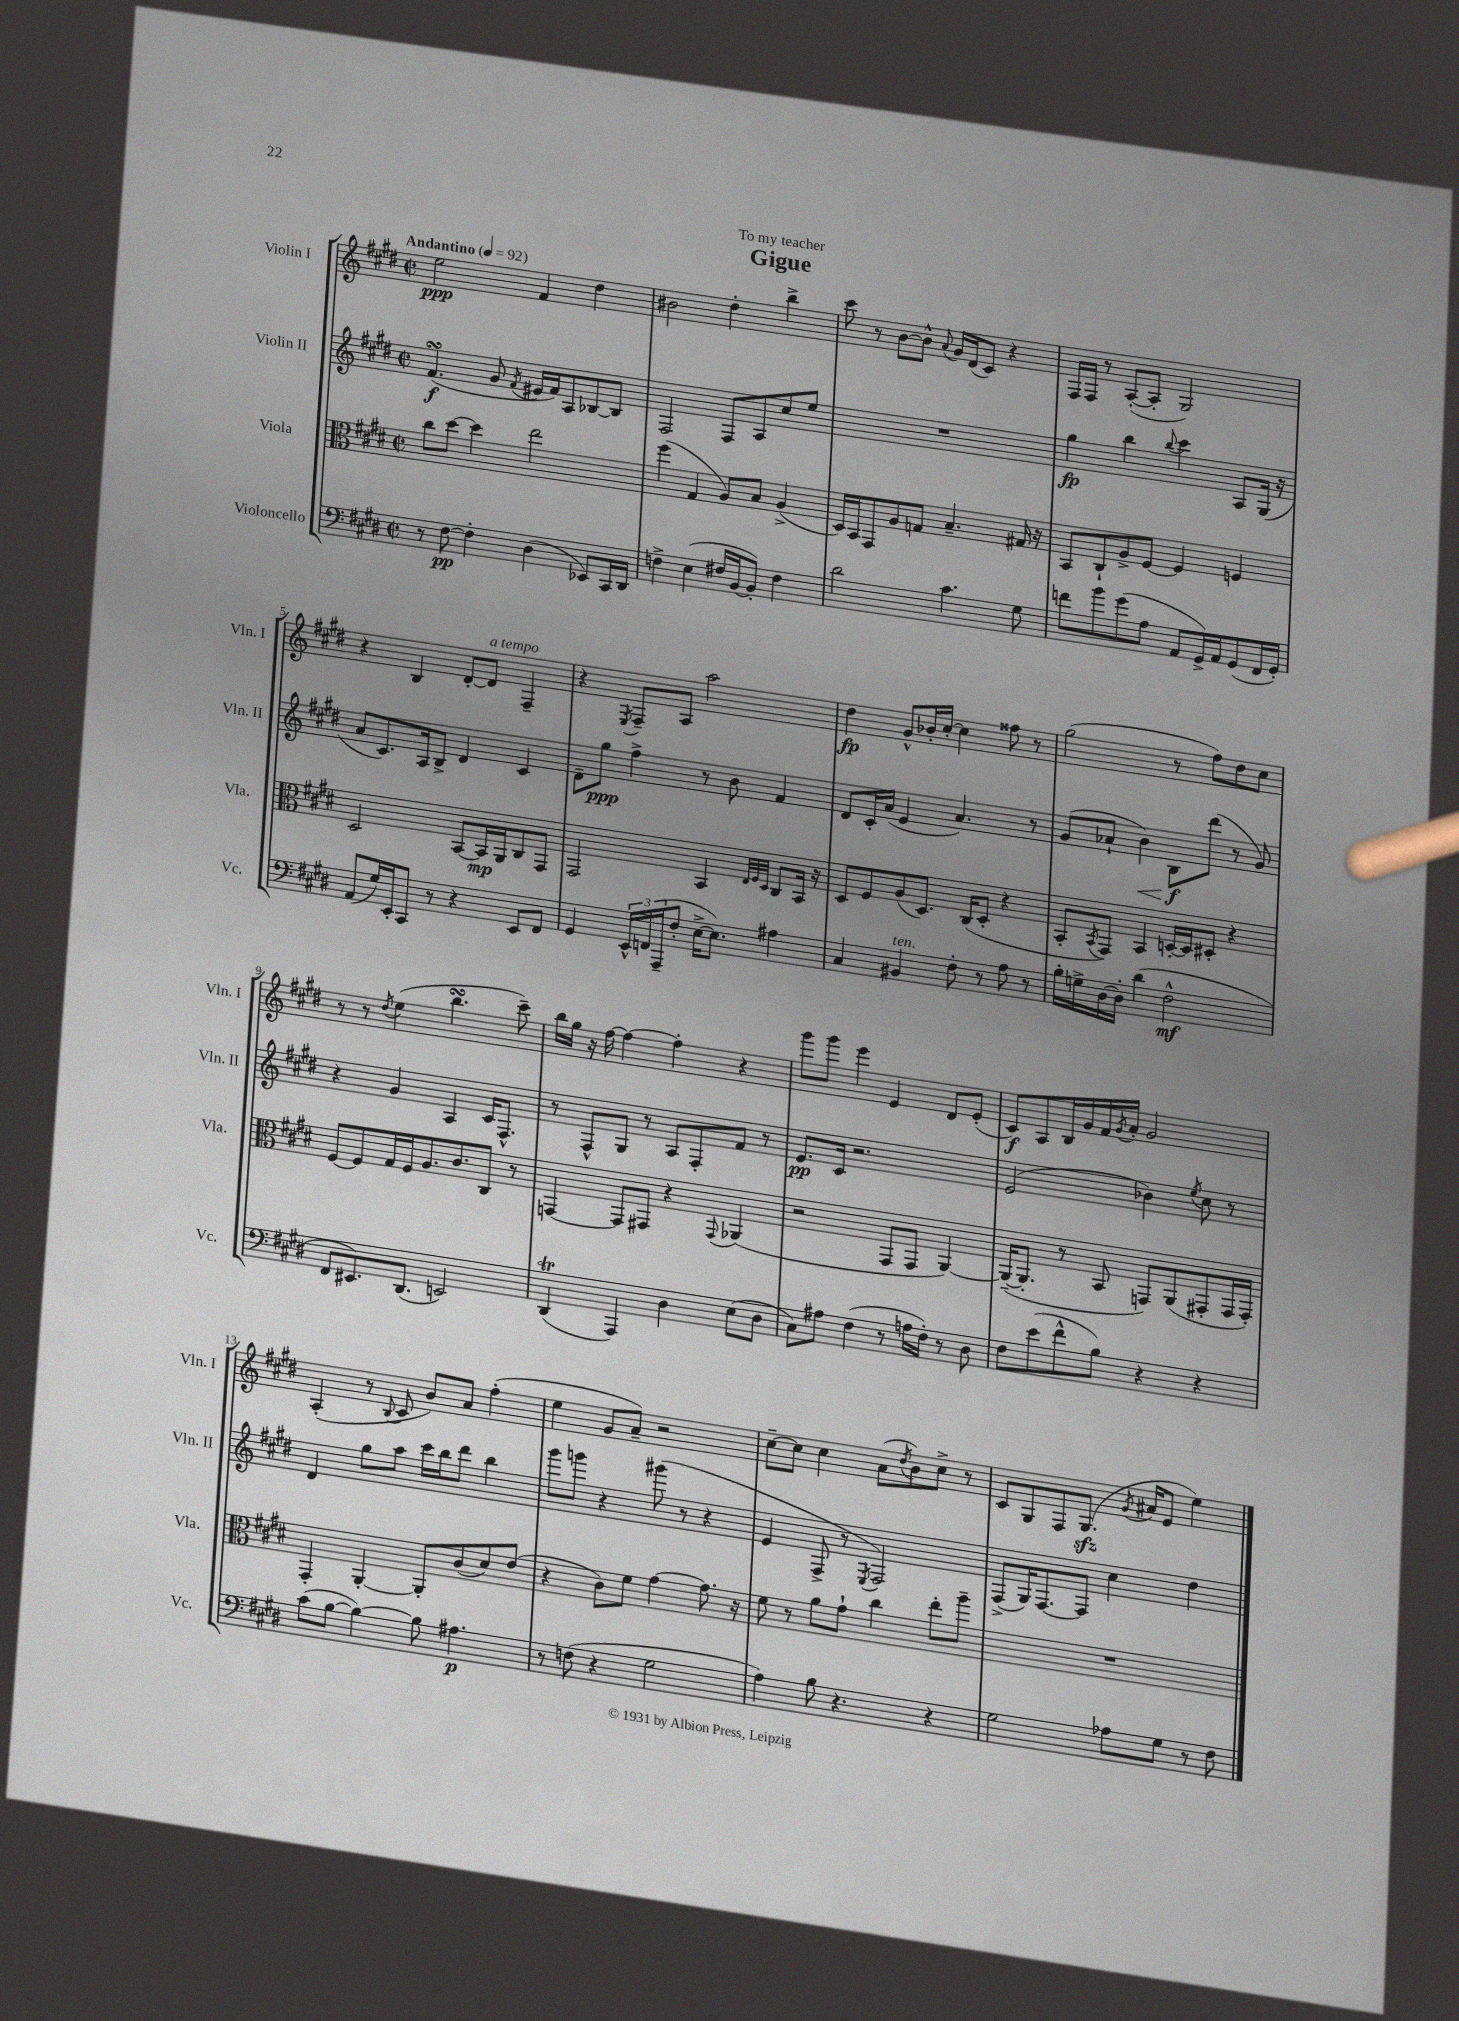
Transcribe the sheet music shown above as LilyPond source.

\header { title = "Gigue" dedication = "To my teacher" }
<<
\new StaffGroup <<
\new Staff = "s0" \with { instrumentName = "Violin I" shortInstrumentName = "Vln. I" } {
    \clef treble \key e \major \defaultTimeSignature \time 2/2 \tempo "Andantino" 4 = 92
    e''2\ppp fis'4 dis''4 |
    bis'2 dis''4-. b''4-> |
    cis'''8 r8 b'8~ b'8-^ \appoggiatura { a'8 } gis'16 dis'16( cis'8) r4 |
    fis16 fis16 r8 a8~-.( a8-. gis2) |
    r4 b4 dis'8~-. dis'8^\markup { \italic "a tempo" } fis4-- |
    r4 \acciaccatura { e8 } fis8-- a8 a''2 |
    dis''4\fp gis'8-^ bes'16-. cis''16~-. cis''4 fisis''8 r8 |
    gis''2( r8 fis''8) dis''8 cis''8 |
    r8 r8 \acciaccatura { dis''8 } e''4( b''4.\turn cis'''8--) |
    b''16 gis''16 r16 fis''16~ fis''4~ fis''4-. r4 |
    gis'''8 gis'''8 e'''4 e'4 dis'8 e'8-.( |
    cis'8\f) a8 b16 gis'16 fis'16 \acciaccatura { gis'8 } a'16-. gis'2 |
    a4-.( r8 \appoggiatura { b8 } cis'8 b'8) a'8 fis''4-.( |
    e''4 gis'8 a'8--) r2 |
    cis''8~-- cis''8 cis''4 a'8( \acciaccatura { dis''8 } b'8) cis''8-> r8 |
    cis'8 gis8 fis8 gis8.\sfz( \acciaccatura { gis'8 } ais'16 e'8 e''4) \bar "|." |
}
\new Staff = "s1" \with { instrumentName = "Violin II" shortInstrumentName = "Vln. II" } {
    \clef treble \key e \major \defaultTimeSignature \time 2/2
    fis'4.\turn\f( gis'8 \acciaccatura { fis'8 } eis'16 fis'16) a8 bes8~ bes8 |
    fis2 fis8 a8 cis''8 e''8 |
    R1 |
    gis''4\fp b''4 \appoggiatura { b''8 } cis'''4 a8 gis16( r16 |
    a'8 cis'8.) a16 b8-> dis'4 cis'4 |
    dis'8-- gis''8\ppp fis''4-> r8 b'8 fis'4 |
    dis'8 cis'16-. a'16( e'4 a'4.) r8 |
    gis'8( aes'8-! b'4\<) b8\f\! dis'''8( r8 gis'8) |
    r4 gis'4 a4 cis'16 fis8.-^ |
    r8 fis8-^ gis8 r8 a8 fis8-. fis'8 r8 |
    e'8.\pp cis'16 r2. |
    e'2( bes'4) \acciaccatura { e''8 } cis''8 r8 |
    dis'4 gis''8 a''8 cis'''16 b''16 dis'''8 b''4 |
    gis'''8 g'''8 r4 gis'''8( r8 r4 |
    e'4 fis8-> r8 \acciaccatura { e8 } fis2) |
    fis8->( gis16) fis8.~ fis8 cis''4 dis''4 \bar "|." |
}
\new Staff = "s2" \with { instrumentName = "Viola" shortInstrumentName = "Vla." } {
    \clef alto \key e \major \defaultTimeSignature \time 2/2
    cis''8 dis''8~ dis''4 e''2 |
    fis''4( gis4 a8) b8 a4->( |
    dis16) b,16 gis,8 a8 g8 b4.-- gis16 r16 |
    b,8 cis8-! a8-> fis8~ fis4 f4 |
    dis2 b,8~ b,16\mp a,16 cis8 gis,8 |
    gis,2 b,4 \grace { e32 fis32 dis32 } cis8 b,16 r16 |
    dis8 fis8 a8( dis8.) cis16( dis8-. r4 |
    b,8-. \acciaccatura { b,8 } gis,8) b,4 d16~-. d16 dis8-. r4 |
    fis8~ fis8 gis16 fis16 a8. cis'8. cis8 r8 |
    g,4~ g,8 gis,8 r4 \appoggiatura { gis,8 } aes,4( |
    r2 gis,8 gis,8 a,4~) |
    a,16~--( a,8.-. r8 b,8 g,8) a,8( gis,8-. gis,16 gis,16-.) |
    gis,4-. a,4~-. a,8-. cis'8( dis'8) e'8( |
    r4 cis'8) fis'8 gis'4~ gis'8. r16 |
    fis'8 r8 a'8 gis'8-! cis''4 e''8-. a''8-- |
    R1 \bar "|." |
}
\new Staff = "s3" \with { instrumentName = "Violoncello" shortInstrumentName = "Vc." } {
    \clef bass \key e \major \defaultTimeSignature \time 2/2
    r8 fis8~\pp fis4-. dis4( ees,8) cis,16 dis,16 |
    f4-> e4( fis16 b,16~ b,8-.) fis4 |
    dis'2 cis'4. gis8 |
    f'8 b'8 gis'8( a8 a,8 gis,16->) a,16 gis,8( fis,16 gis,16-.) |
    a,8( gis16) e,16-. cis,8 r8 r4 e,8 fis,8 |
    gis,4 \tuplet 3/2 { e,16-^ f,16 a,,16--( } fis8-. e16~-> e8.) ais4 |
    cis4 bis,4^\markup { \italic "ten." } fis8-. r8 a8 r8 |
    b16-. g16-> dis16~ dis16-. dis'4( fis2-^\mf |
    fis,8 eis,8.) dis,8.( e,2) |
    dis,4\trill( a,,4) dis4 e8( dis8 |
    cis8) ais8 fis4( r8 a16 fis16-.) r8 dis8 |
    fis8 e'8( fis'8-^ b8) r4 r4 |
    cis'8( b8~ b4~) b8 ais4.\p |
    r8 f8( r4 gis2 |
    a4) b8 r4. r4 |
    gis2 aes8 gis8 r8 fis8 \bar "|." |
}
>>
>>
